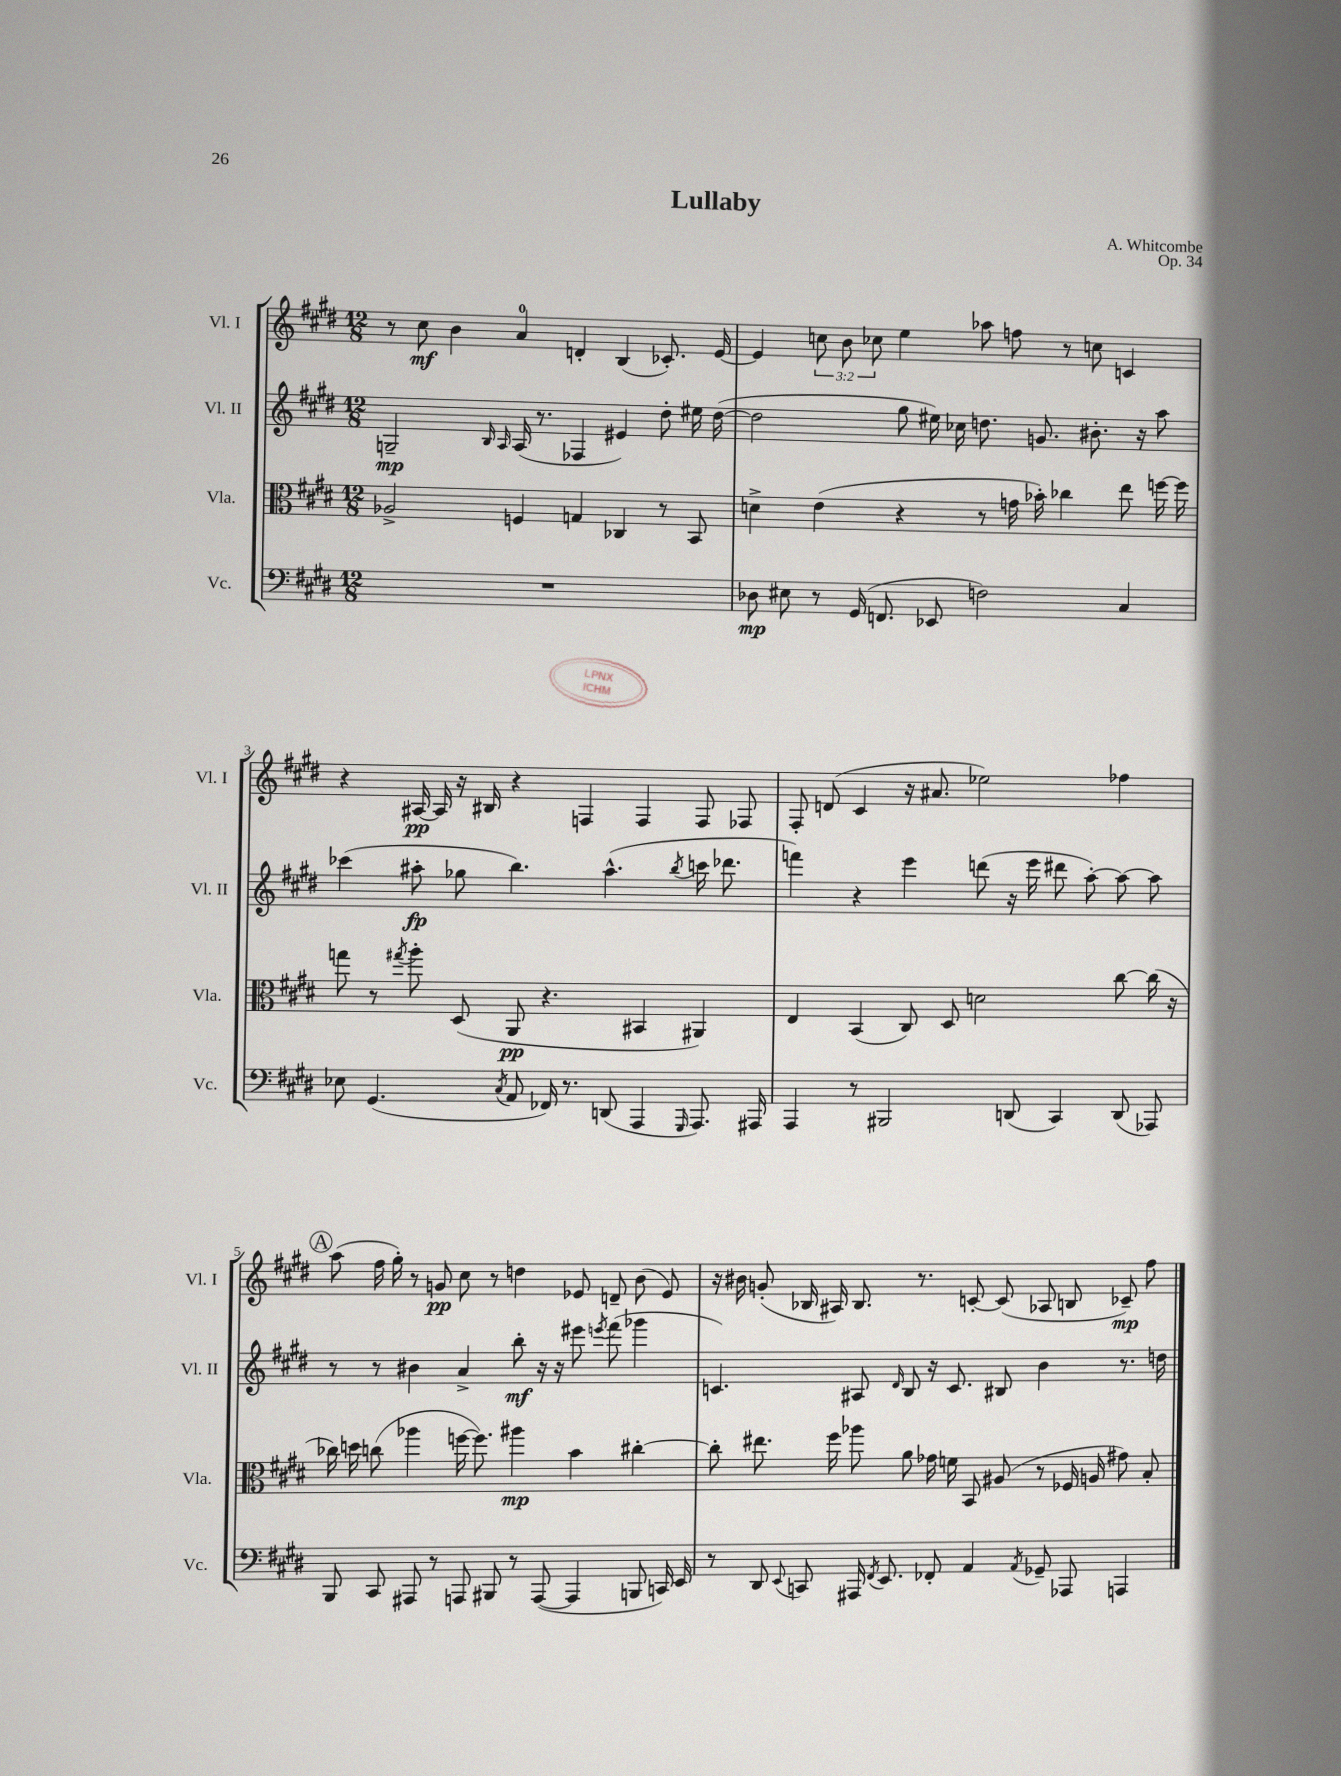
\header { title = "Lullaby" composer = "A. Whitcombe" opus = "Op. 34" }
<<
\new StaffGroup <<
\new Staff = "s0" \with { instrumentName = "Vl. I" shortInstrumentName = "Vl. I" } {
    \clef treble \key e \major \numericTimeSignature \time 12/8 \override Staff.TupletNumber.text = #tuplet-number::calc-fraction-text
    \autoBeamOff r8 cis''8\mf b'4 a'4-0 d'4-. b4( ces'8.-.) e'16~ |
    e'4 \tuplet 3/2 { c''8 b'8 ces''8 } e''4 aes''8 f''8 r8 c''8 c'4 |
    r4 ais16~\pp ais16 r16 bis16 r4 f4 f4 f8 fes8 |
    fis8-. d'8( cis'4 r16 ais'8. ees''2) fes''4 |
    \mark \markup { \circle "A" } a''8( fis''16 gis''16-.) r8 g'8\pp cis''8 r8 d''4 ees'8 d'8-- b'8( ees'8) |
    r16 bis'16 g'8-.( bes16 ais16) bes8. r8. c'8~-. c'8( aes8 b8 ces'8--\mp) fis''8 \bar "|." |
}
\new Staff = "s1" \with { instrumentName = "Vl. II" shortInstrumentName = "Vl. II" } {
    \clef treble \key e \major \numericTimeSignature \time 12/8
    \autoBeamOff g2--\mp \grace { b16 a16 } a16( r8. fes4 eis'4) dis''8-. eis''16 dis''16~( |
    dis''2 gis''8 eis''16) ces''16 d''8. g'8. bis'8.-. r16 a''8 |
    ces'''4( ais''8-.\fp ges''8 b''4.) ais''4.-^( \acciaccatura { b''8 } c'''16 des'''8. |
    f'''4) r4 e'''4 d'''8( r16 e'''16 dis'''8 a''8~-.) a''8~ a''8 |
    \mark \markup { \circle "A" } r8 r8 bis'4 a'4-> b''8-.\mf r16 r16 eis'''8 \acciaccatura { e'''8 } fis'''8( ges'''4 |
    c'4.) ais8 \grace { dis'16 } b8 r16 c'8. bis8 b'4 r8. d''16 \bar "|." |
}
\new Staff = "s2" \with { instrumentName = "Vla." shortInstrumentName = "Vla." } {
    \clef alto \key e \major \numericTimeSignature \time 12/8
    \autoBeamOff aes2-> f4 g4 ces4 r8 b,8 |
    d'4-> e'4( r4 r8 g'16 bes'16-.) ces''4 e''8 f''16~ f''16 |
    g''8 r8 \acciaccatura { gis''8 } a''8-. dis8( a,8\pp r4. bis,4 ais,4) |
    e4 b,4( cis8) dis8 d'2 cis''8~ cis''16( r16 |
    \mark \markup { \circle "A" } ces''16) d''16 c''8( aes''4 f''16~ f''8.) ais''4\mp b'4 cis''4~-. |
    cis''8-. eis''8. fis''16 aes''8 a'8 ges'16 f'16 b,8 ais8( r8 fes16 a16 gis'8) b8-. \bar "|." |
}
\new Staff = "s3" \with { instrumentName = "Vc." shortInstrumentName = "Vc." } {
    \clef bass \key e \major \numericTimeSignature \time 12/8
    \autoBeamOff R1. |
    des8\mp eis8 r8 gis,16( f,8. ees,8 f2) cis4 |
    ees8 gis,4.( \acciaccatura { cis8 } a,8 fes,16) r8. d,8( a,,4 \grace { gis,,16 } a,,8.) ais,,16 |
    a,,4 r8 bis,,2 d,8( cis,4) d,8( aes,,8) |
    \mark \markup { \circle "A" } b,,8 cis,8 ais,,8 r8 a,,8 bis,,8 r8 a,,8~( a,,4 b,,8 c,16) e,16 |
    r8 dis,8 \appoggiatura { e,8 } c,8 ais,,16 \acciaccatura { fis,8 } e,8. fes,8-. a,4 \acciaccatura { a,8 } ges,8-- aes,,8 a,,4 \bar "|." |
}
>>
>>
